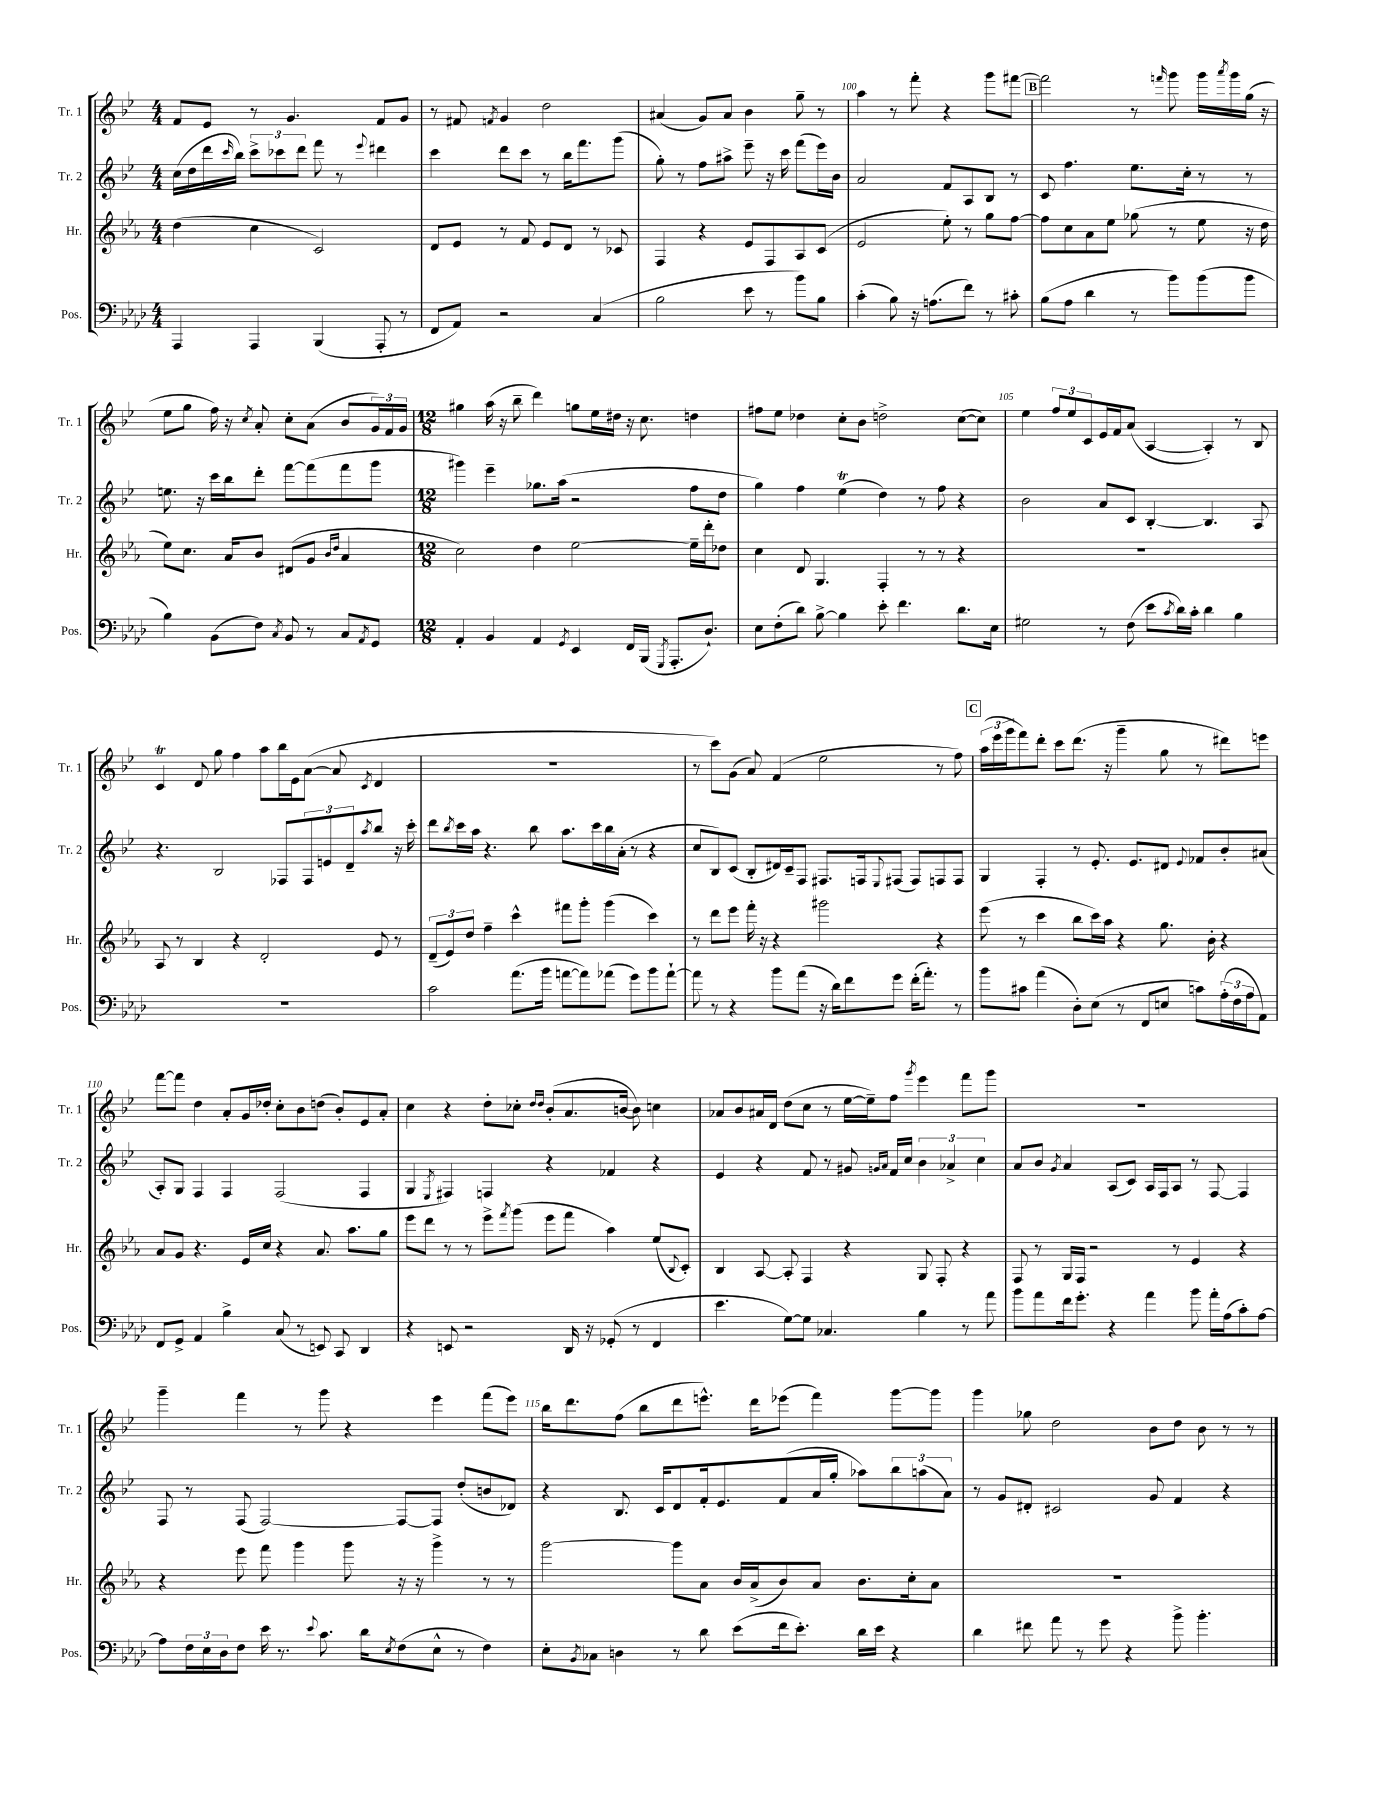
<<
\new StaffGroup <<
\new Staff = "s0" \with { instrumentName = "Tr. 1" shortInstrumentName = "Tr. 1" } {
    \clef treble \key bes \major \numericTimeSignature \time 4/4
    f'8 ees'8 r8 g'4. f'8 g'8 |
    r8 fis'8 \acciaccatura { f'8 } g'4 d''2 |
    ais'4( g'8) ais'8 bes'4 g''8-- r8 |
    a''4 r8 f'''8-. r4 g'''8 fis'''8~ |
    \mark \markup { \box "B" } fis'''2 r8 \grace { f'''16 } g'''8 g'''16 \acciaccatura { a'''8 } g'''16 g''16( r16 |
    ees''8 g''8 f''16) r16 \acciaccatura { c''8 } a'8-. c''8-. a'8( bes'8 \tuplet 3/2 { g'16) f'16 g'16 } |
    \numericTimeSignature \time 12/8 gis''4 a''16( r16 bes''8-- d'''4) g''8 ees''16 dis''16 r16 c''8. d''4 |
    fis''8 ees''8 des''4 c''8-. bes'8 d''2-> c''8~( c''8) |
    ees''4 \tuplet 3/2 { f''8 ees''8 c'8 } ees'16 f'16 a'8( a4~ a4-.) r8 bes8 |
    c'4\trill d'8 g''8 f''4 a''8 bes''16 ees'16 a'8~( a'8 \acciaccatura { c'8 } d'4 |
    R1. |
    r8 c'''8) g'8( a'8) f'4( ees''2 r8 f''8) |
    \mark \markup { \box "C" } \tuplet 3/2 { a''16( ees'''16 g'''16 } f'''8) d'''8-. c'''8 d'''8.( r16 g'''4-- g''8 r8 dis'''8) e'''8 |
    f'''8~ f'''8 d''4 a'8-. g'16 des''16-. c''8-. bes'8 d''8( bes'8-.) ees'8 a'8-. |
    c''4 r4 d''8-. ces''8-. \grace { d''16 d''16 } bes'8-.( a'8. b'16~ b'8) c''4 |
    aes'8 bes'8 ais'16 d'16 d''8( c''8 r8 ees''16~ ees''16--) f''8 \acciaccatura { g'''8 } ees'''4 f'''8 g'''8 |
    R1. |
    g'''4-- f'''4 r8 g'''8 r4 ees'''4 f'''8( ees'''8) |
    bes''16 d'''8. f''8( bes''8 d'''8 e'''8.-^) d'''16 ees'''8( f'''4) g'''8~ g'''8 |
    g'''4 ges''8 d''2 bes'8 d''8 bes'8 r8 r8 \bar "|." |
}
\new Staff = "s1" \with { instrumentName = "Tr. 2" shortInstrumentName = "Tr. 2" } {
    \clef treble \key bes \major \numericTimeSignature \time 4/4
    c''16( d''16 d'''16 \grace { c'''16 } bes''16) \tuplet 3/2 { c'''8-> ces'''8 d'''8 } f'''8 r8 \appoggiatura { ees'''8 } dis'''4 |
    c'''4 d'''8 c'''8 r8 bes''16 f'''8. g'''8( |
    g''8-.) r8 f''8 ais''8-> ees'''8-- r16 c'''16 f'''8( ees'''16) bes'16 |
    a'2 f'8 a8 bes8 r8 |
    \mark \markup { \box "B" } c'8 f''4. ees''8. c''16-. r8 r8 |
    e''8. r16 c'''16 bes''16 d'''8-. f'''8~ f'''8( f'''8 g'''8 |
    \numericTimeSignature \time 12/8 gis'''4) ees'''4-- ges''8. a''16( r2 f''8 d''8 |
    g''4) f''4 ees''4\trill( d''4) r8 f''8 r4 |
    bes'2 a'8 c'8 bes4~-. bes4. a8 |
    r4. bes2 fes8 \tuplet 3/2 { fes8 e'8 d'8-- } \acciaccatura { a''8 } bes''8 r16 c'''16-. |
    d'''8 \acciaccatura { bes''8 } c'''16 a''16 r4. bes''8 a''8. c'''16 bes''16 a'16-.( r8 r4 |
    c''8 bes8) c'8( bes8-. dis'16) c'16-- f8 fis8. f16 \appoggiatura { ees8 } fis8( fis8) f8 f8 |
    \mark \markup { \box "C" } g4 f4-. r8 ees'8.-. ees'8. dis'8 \appoggiatura { ees'8 } fes'8 bes'8-. ais'8( |
    a8-.) g8 f4 f4 f2( f4 |
    g4 \acciaccatura { ees8 } fis4) f4 r4 fes'4 r4 |
    ees'4 r4 f'8 r8 gis'8 \grace { g'16 a'16 } f'16 c''16 \tuplet 3/2 { bes'4 aes'4-> c''4 } |
    a'8 bes'8 \acciaccatura { g'8 } a'4 a8( c'8) a16 f16 a8 r8 f8~ f4 |
    f8 r8 f8( f2~) f8~ f8 d''8-.( b'8 des'8) |
    r4 bes8. c'16 d'8 f'16-. ees'8. f'8( a'16 g''16-. aes''8) \tuplet 3/2 { bes''8 a''8( a'8) } |
    r8 g'8 dis'8-. cis'2 g'8 f'4 r4 \bar "|." |
}
\new Staff = "s2" \with { instrumentName = "Hr." shortInstrumentName = "Hr." } {
    \clef treble \key ees \major \numericTimeSignature \time 4/4
    d''4( c''4 c'2) |
    d'8 ees'8 r8 f'8 ees'8 d'8 r8 ces'8 |
    f4 r4 ees'8 f8 aes8 c'8( |
    ees'2 ees''8-.) r8 g''8 f''8~ |
    \mark \markup { \box "B" } f''8 c''8 aes'8 ees''8 ges''8( r8 ees''8 r16 d''16 |
    ees''8) c''8. aes'16 bes'8 dis'8( g'8 \grace { bes'16 d''16 } aes'4 |
    \numericTimeSignature \time 12/8 c''2) d''4 ees''2~ ees''16-- d'''16-. des''8 |
    c''4 d'8 g4. f4-. r8 r8 r4 |
    R1. |
    aes8 r8 bes4 r4 d'2-. ees'8 r8 |
    \tuplet 3/2 { d'8--( ees'8) d''8 } f''4-- c'''4-^ fis'''8 g'''8-. g'''4( c'''4) |
    r8 d'''8 ees'''8 f'''16-. r16 r4 gis'''2 r4 |
    \mark \markup { \box "C" } ees'''8( r8 c'''4 bes''8 c'''16) aes''16 r4 g''8. bes'16-. r4 |
    aes'8 g'8 r4. ees'16 c''16 r4 aes'8. aes''8. g''8 |
    ees'''8 d'''8 r8 r8 ees'''8-> \acciaccatura { f'''8 } g'''8( ees'''8 f'''8 aes''4) ees''8( \appoggiatura { bes8 } c'8-.) |
    bes4 aes8~ aes8-. f4 r4 g8 f8-. r4 |
    f8 r8 g16 f16 r2 r8 ees'4 r4 |
    r4 ees'''8 f'''8 g'''4 g'''8 r16 r16 g'''4-> r8 r8 |
    g'''2~ g'''8 aes'8 bes'16 aes'16->( bes'8) aes'8 bes'8. c''16-. aes'8 |
    R1. \bar "|." |
}
\new Staff = "s3" \with { instrumentName = "Pos." shortInstrumentName = "Pos." } {
    \clef bass \key aes \major \numericTimeSignature \time 4/4
    aes,,4 aes,,4 bes,,4( aes,,8-. r8 |
    f,8 aes,8) r2 c4( |
    bes2 ees'8 r8 bes'8) bes8 |
    c'4-.( bes8) r16 a8.( f'8) r8 cis'8-. |
    \mark \markup { \box "B" } bes8( aes8 des'4 r8 bes'8) bes'8( bes'8 |
    bes4) bes,8( f8) \acciaccatura { c8 } bes,8 r8 c8 \acciaccatura { aes,8 } g,8 |
    \numericTimeSignature \time 12/8 aes,4-. bes,4 aes,4 \acciaccatura { g,8 } ees,4 f,16 bes,,16( \acciaccatura { g,,8 } aes,,8.-. des8.-!) |
    ees8 f8-.( des'8) bes8~-> bes4 ees'8-. f'4. des'8. ees16 |
    gis2 r8 f8( ees'8 \acciaccatura { c'8 } des'16) c'16-. des'4 bes4 |
    R1. |
    c'2 aes'8.( bes'16 a'8~ a'8) aes'8( g'8) bes'8 aes'8~-! |
    aes'8 r8 r4 bes'8 aes'8( r16 des'16) f'8 g'8 f'16-.( aes'8.-.) r8 |
    \mark \markup { \box "C" } bes'8 cis'8 aes'4( des8-.) ees8( r8 f,8 e8 c'8) \tuplet 3/2 { aes16-.( f16 aes16 } aes,8) |
    f,8 g,8-> aes,4 bes4-> c8( r8 e,8) c,8 des,4 |
    r4 e,8 r2 des,16 r16 ges,8-.( r8 f,4 |
    ees'4. g8~) g8 ces4. bes4 r8 aes'8 |
    bes'8 aes'8 f'16 g'8.-. r4 aes'4 bes'8 aes'16-. aes16( c'8-.) aes8~ |
    aes8 \tuplet 3/2 { f16 ees16 des16 } f8 ees'16 r8. \appoggiatura { ees'8 } c'8. des'16 \acciaccatura { ees8 } f8( ees8-^ r8 f4) |
    ees8-. \acciaccatura { bes,8 } ces8 d4 r8 des'8 ees'8( f'16 ees'8.-.) des'16 ees'16 r4 |
    des'4 fis'8 aes'8 r8 g'8 r4 bes'8-> bes'4.-. \bar "|." |
}
>>
>>
\layout { \context { \Score currentBarNumber = #97 \override BarNumber.break-visibility = ##(#f #t #t) barNumberVisibility = #(every-nth-bar-number-visible 5) } }
